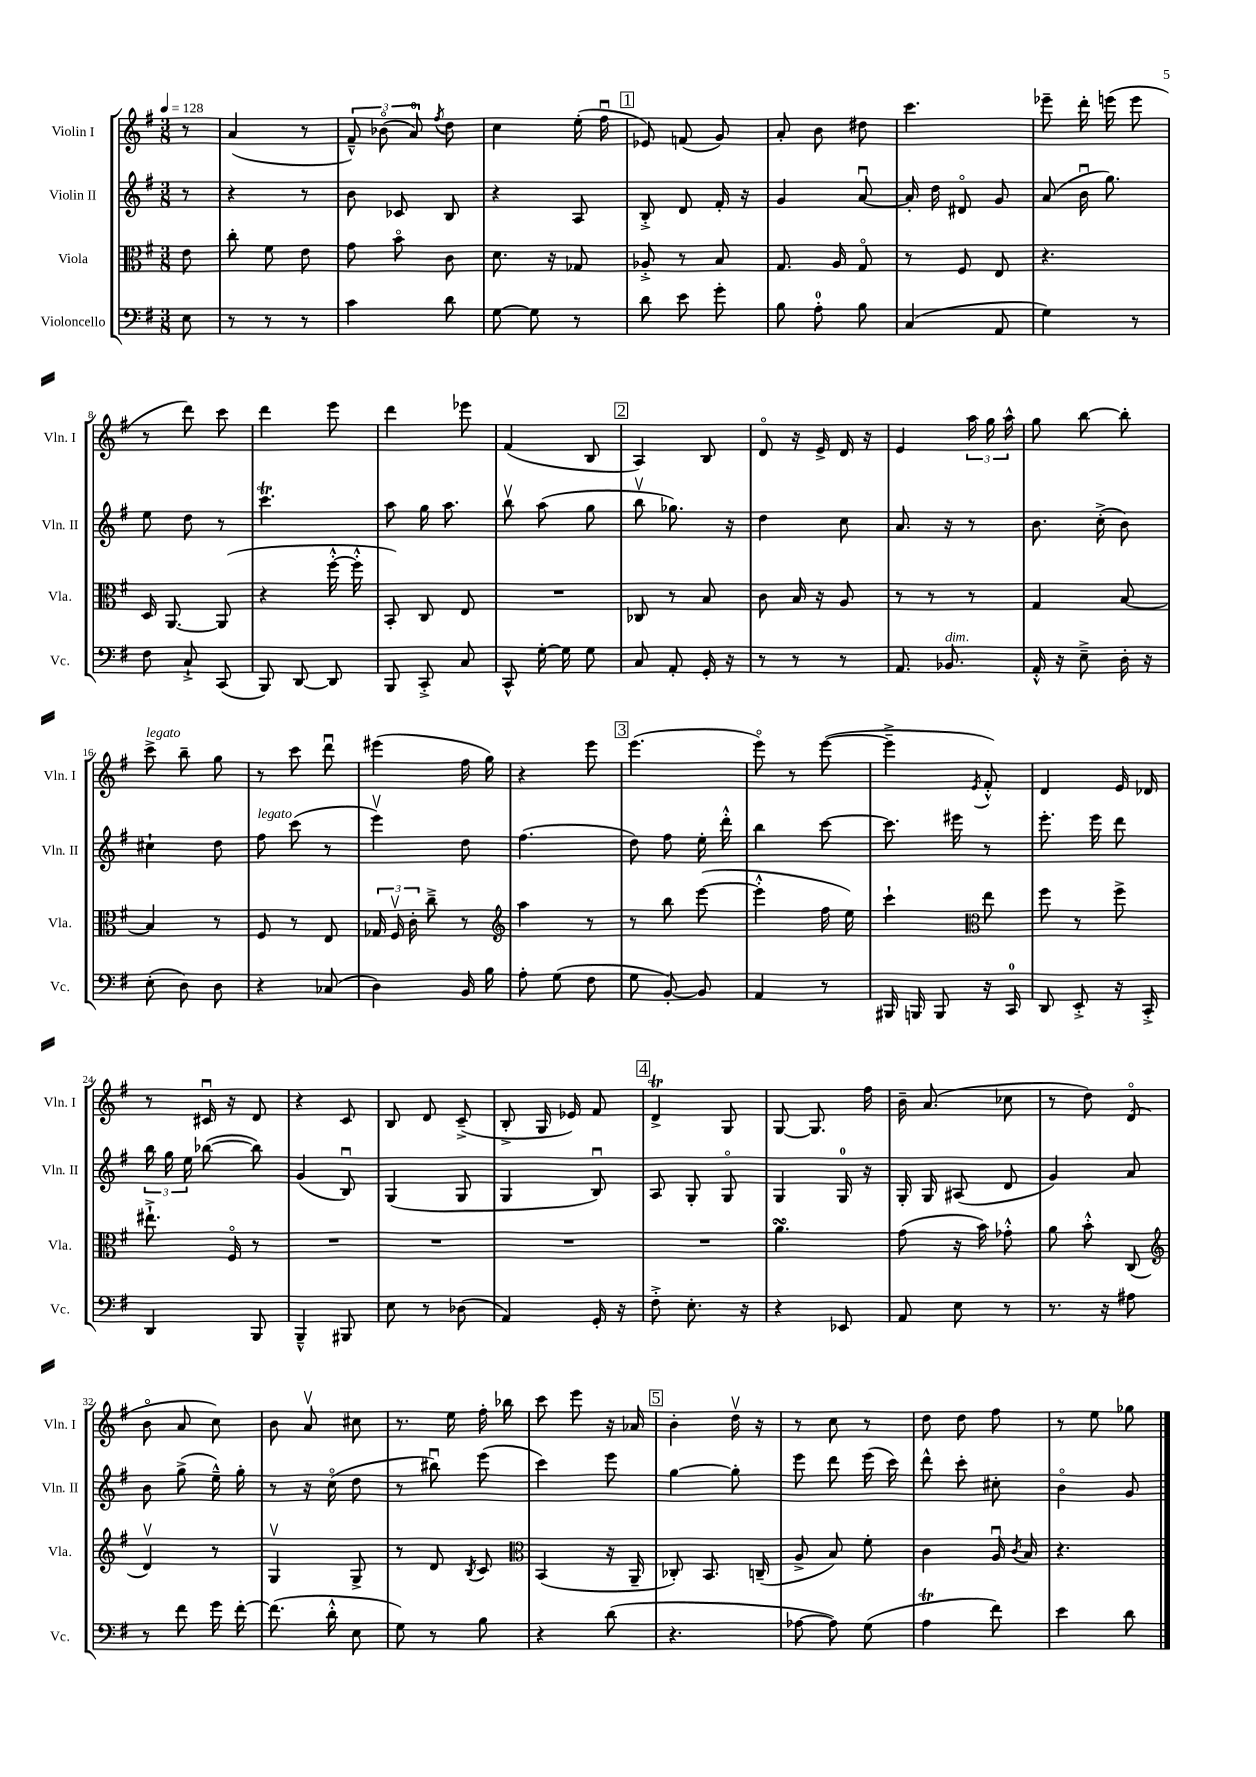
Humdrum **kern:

**kern	**kern	**kern	**kern
*staff4	*staff3	*staff2	*staff1
*clefF4	*clefC3	*clefG2	*clefG2
*k[f#]	*k[f#]	*k[f#]	*k[f#]
*M3/8	*M3/8	*M3/8	*M3/8
*MM128	*MM128	*MM128	*MM128
8E	8e	8r	8r
=	=	=	=
8r	8cc'	4r	(4a
8r	8f#	.	.
8r	8e	8r	8r
=	=	=	=
4c	8g	8b	12f#~^^)
.	.	.	(12b-o
.	8bo	8c-	.
.	.	.	12a)
.	.	.	8qff#
8d	8c	8B	8dd
=	=	=	=
[8G	8.d	4r	4cc
8G]	.	.	.
.	16r	.	.
8r	8G-	8A	(16ee'
.	.	.	16ff#u
=	=	=	=
8d	8A-'^	8B'^	8e-)
8e	8r	8d	(8f
8g'	8B	16f#'	8g)
.	.	16r	.
=	=	=	=
8B	8.G	4g	8a'
8A'	.	.	8b
.	16A	.	.
8B	8Go	[8au	8dd#
=	=	=	=
(4C	8r	16a']	4.ccc
.	.	16dd	.
.	8F#	8d#o	.
8AA	8E	8g	.
=	=	=	=
4G)	4.r	(8a	8eee-~
.	.	16bu	16ddd'
.	.	8.gg)	(16eee
8r	.	.	8eee
=	=	=	=
8F#	16D	8ee	8r
.	[8.AA	.	.
8C`^	.	8dd	8ddd)
(8CC	(8AA]	8r	8ccc
=	=	=	=
8BBB)	4r	4.ccc	4ddd
[8DD	.	.	.
8DD]	[16ff#'^^	.	8eee
.	16ff#'^^]	.	.
=	=	=	=
8BBB	8BB')	8aa	4ddd
8CC'^	8C	16gg	.
.	.	8.aa	.
8C	8E	.	8eee-
=	=	=	=
8CC^^	4.r	8bbv	(4f#
[16G'	.	(8aa	.
16G]	.	.	.
8G	.	8gg	8B
=	=	=	=
8C	8C-	8bbv	4A)
8AA'	8r	8.gg-)	.
16GG'	8B	.	8B
16r	.	16r	.
=	=	=	=
8r	8c	4dd	8do
8r	16B	.	16r
.	16r	.	16e^
8r	8A	8cc	16d
.	.	.	16r
=	=	=	=
8.AA	8r	8.a	4e
.	8r	.	.
8.BB-	.	16r	.
.	8r	8r	24aa
.	.	.	24gg
.	.	.	24aa^^
=	=	=	=
16AA'^^	4G	8.b	8gg
16r	.	.	.
8E~^	.	.	[8bb
.	.	(16cc'^	.
16D'	[8B	8b)	8bb']
16r	.	.	.
=	=	=	=
(8E'	4B]	4cc#`	8ccc^
8D)	.	.	8bb~
8D	8r	8dd	8gg
=	=	=	=
4r	8F#	8ff#	8r
.	8r	(8ccc	8ccc
(8C-	8E	8r	8dddu
=	=	=	=
4D)	24G-	4eeev)	(4eee#
.	24F#v	.	.
.	24c'	.	.
.	8cc~^	.	.
16BB	8r	8dd	16ff#
16B	.	.	16gg)
=	=	=	=
*	*clefG2	*	*
8A'	4aa	(4.ff#	4r
(8G	.	.	.
8F#	8r	.	8eee
=	=	=	=
8G	8r	8dd)	(4.eee
[8BB')	8bb	8ff#	.
8BB]	([8eee	16ee'	.
.	.	16ddd'^^	.
=	=	=	=
4AA	4eee'^^]	4bb	8eeeo)
.	.	.	8r
8r	16ff#	[8ccc	([8eee
.	16ee)	.	.
=	=	=	=
16BBB#	4ccc`	8.ccc]	4eee~^]
16BBB	.	.	.
8BBB	.	.	.
.	.	16eee#	.
*	*clefC3	*	*
.	.	.	8qe
16r	8ee	8r	8f#'^^)
16CC	.	.	.
=	=	=	=
8DD	8ff#	8.eee'	4d
8EE'^	8r	.	.
.	.	16eee	.
16r	8ff#^	8ddd	16e
16CC'^	.	.	16d-
=	=	=	=
4DD	8.ee#`^	24bb	8r
.	.	24gg	.
.	.	24ee	.
.	.	([8bb-	16c#u
.	16F#o	.	16r
8BBB	8r	8bb-])	8d
=	=	=	=
4BBB~^^	4.r	(4g	4r
8BBB#	.	8Bu)	8c
=	=	=	=
8E	4.r	(4G	8B
8r	.	.	8d
(8D-	.	8G	(8c~^
=	=	=	=
4AA)	4.r	4G	8B'^
.	.	.	16G
.	.	.	16e-)
16GG'	.	8Bu)	8f#
16r	.	.	.
=	=	=	=
8F#'^	4.r	8A	4d^
8.E'	.	8G'	.
.	.	8Go	8G
16r	.	.	.
=	=	=	=
4r	4.a	4G	[8G
.	.	.	8.G]
8EE-	.	16G	.
.	.	16r	16ff#
=	=	=	=
8AA	(8g	16G'	16b~
.	.	16G	(8.a
8E	16r	(8A#	.
.	16b)	.	.
8r	8g-'^^	8d	8cc-
=	=	=	=
8.r	8a	4g)	8r
.	8b'^^	.	8dd)
16r	.	.	.
8A#	(8C	8a	(8do
=	=	=	=
*	*clefG2	*	*
8r	4dv)	8b	8bo
8f#	.	(8gg^	8a
16g	8r	16ee~^^)	8cc)
[16f#'	.	16gg'	.
=	=	=	=
(8.f#]	4Gv	8r	8b
.	.	16r	8av
16d'^^	.	(16cco	.
8E	8G^	8dd	8cc#
=	=	=	=
8G)	8r	8r	8.r
8r	8d	8bb#u)	.
.	.	.	16ee
.	8qB	.	.
8B	8c	(8eee	16ff#'
.	.	.	16bb-
=	=	=	=
*	*clefC3	*	*
4r	(4BB	4ccc)	8ccc
.	.	.	8eee
(8d	16r	8eee	16r
.	16AA~	.	16a-
=	=	=	=
4.r	8C-')	[4gg	4b'
.	8.BB	.	.
.	.	8gg']	16ddv
.	(16C~	.	16r
=	=	=	=
[8A-	8A^	8eee	8r
8A-])	8B)	8ddd	8cc
(8G	8f#'	(16eee	8r
.	.	16ccc)	.
=	=	=	=
4A	4c	8ddd^^	8dd
.	.	8ccc'	8dd
8f#)	16Au	8cc#'	8ff#
.	8qc	.	.
.	16B	.	.
=	=	=	=
4e	4.r	4bo	8r
.	.	.	8ee
8d	.	8g	8gg-
==	==	==	==
*-	*-	*-	*-
